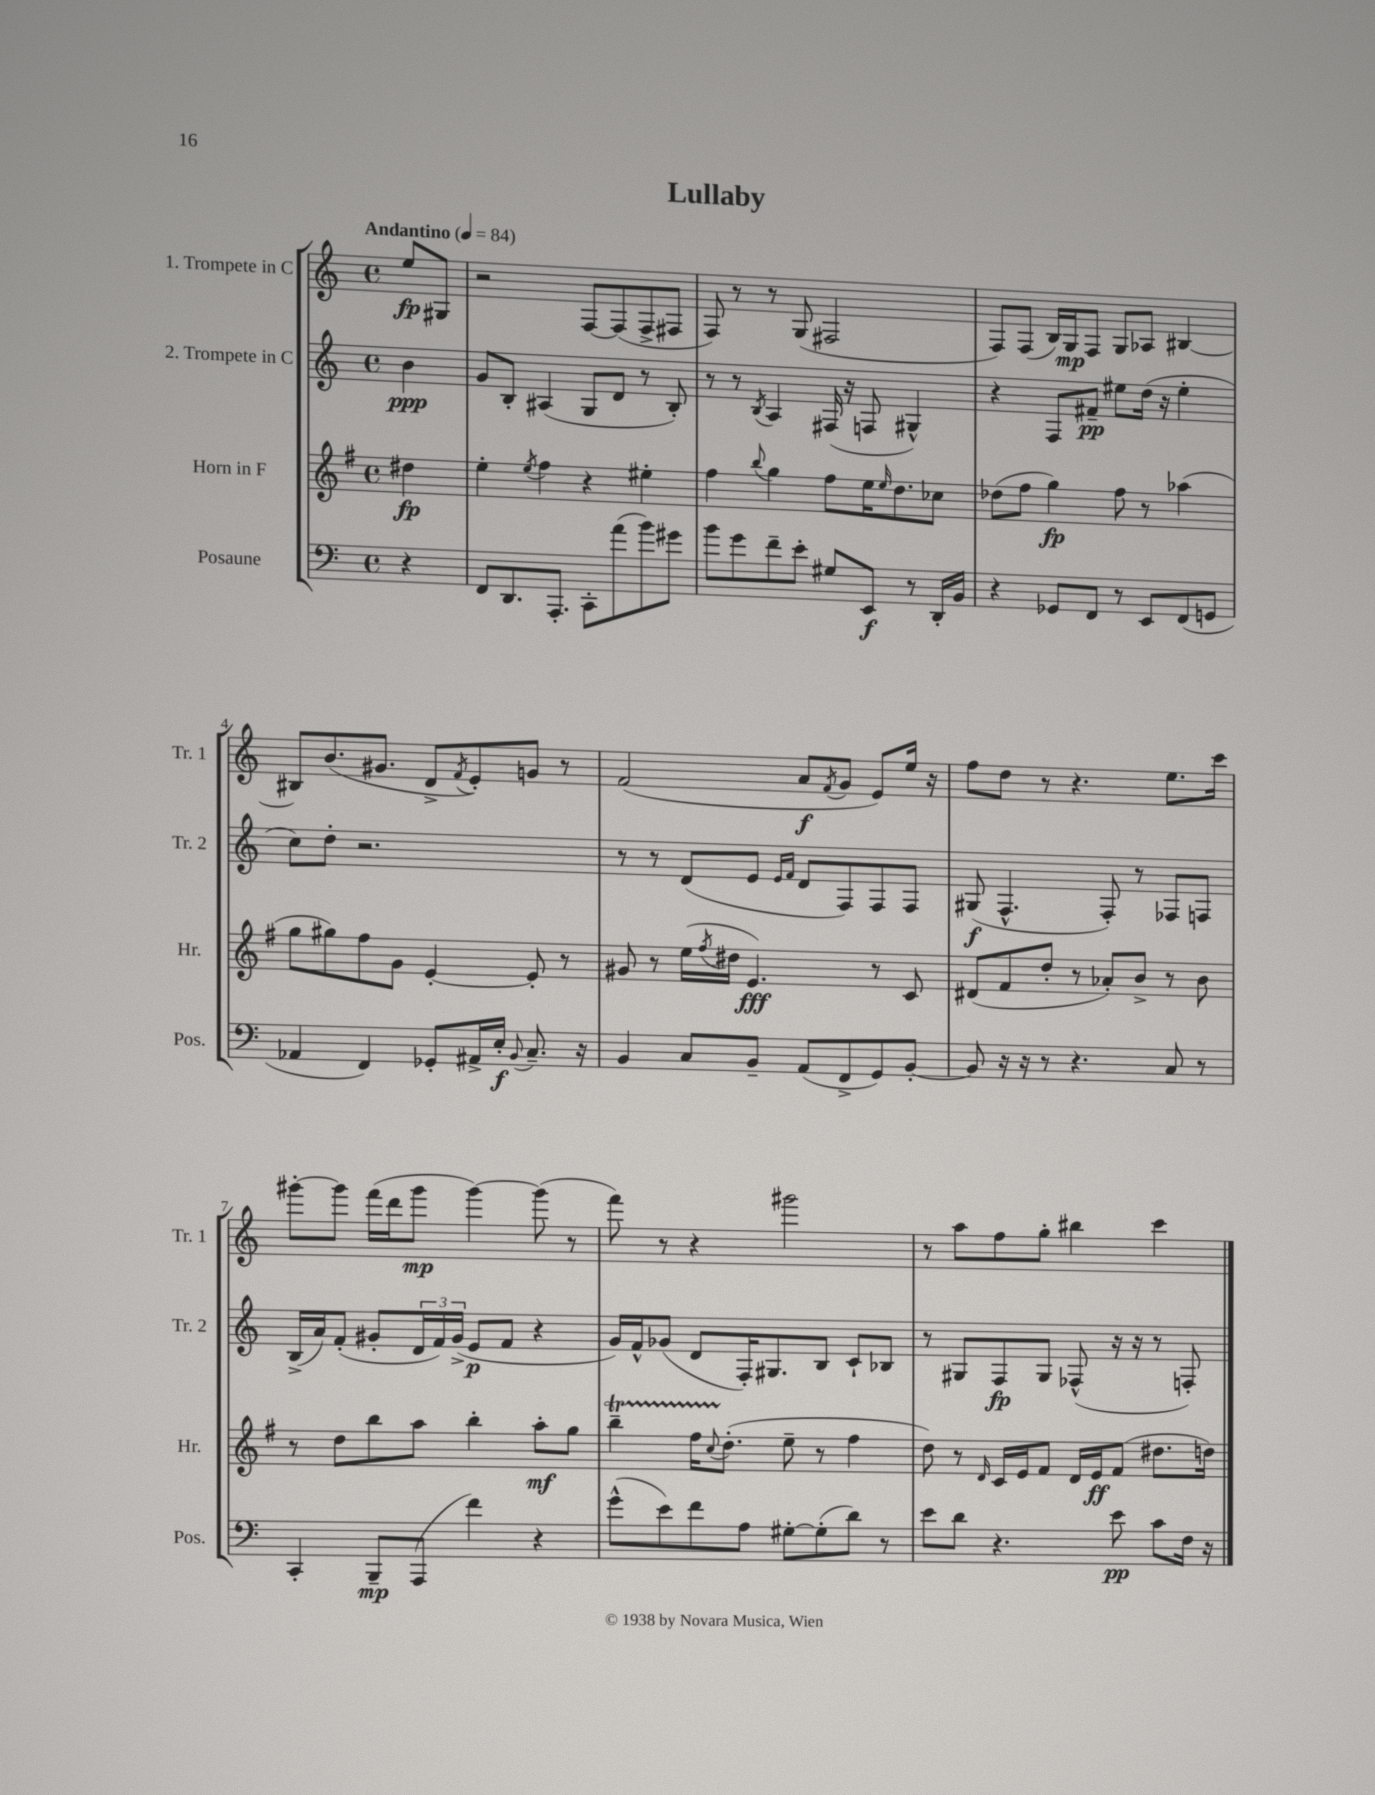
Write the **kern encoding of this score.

**kern	**kern	**kern	**kern
*staff4	*staff3	*staff2	*staff1
*clefF4	*clefG2	*clefG2	*clefG2
*k[]	*k[f#]	*k[]	*k[]
*M4/4	*M4/4	*M4/4	*M4/4
*met(c)	*met(c)	*met(c)	*met(c)
*MM84	*MM84	*MM84	*MM84
4r	4dd#	4b	8ee
.	.	.	8G#
=	=	=	=
8FF	4ee'	8g	2r
8.DD	.	8B'	.
.	8qee	.	.
.	4ff#	(4A#	.
8.AAA'	.	.	.
8CC'	4r	8G	[8F
(8a	.	8d	(8F]
8b)	4ee#'	8r	8F^
8g#	.	8B')	8F#
=	=	=	=
8b	4ff#	8r	8F)
8g	.	8r	8r
.	8qqbb	8qB	.
8f~	4gg	4A	8r
8e'	.	.	(8G
8G#	8ff#	(16F#	2F#
.	.	16r	.
8EE	16ee	8F	.
.	16qqee	.	.
.	8.dd	.	.
8r	.	4G#^^)	.
16DD'	8cc-	.	.
16BB	.	.	.
=	=	=	=
4r	(8dd-	4r	8F)
.	8ff#	.	(8F
8GG-	4gg)	8F	16B)
.	.	.	16G
8FF	.	8f#~	8F
8r	8ff#	8ee#	8G
8EE	8r	(16dd	8A-
.	.	16r	.
(8FF	(4aa-	4ee#'	[4B#
8GG	.	.	.
=	=	=	=
4AA-	8gg	8cc)	8B#]
.	8gg#)	8dd'	(8.b
4FF)	8ff#	2.r	.
.	.	.	8.g#
.	8g	.	.
8GG-'	[4e'	.	8d^
.	.	.	8qf
16AA#^	.	.	8e')
16E'	.	.	.
8qqBB	.	.	.
8.C~	8e']	.	8g
.	8r	.	8r
16r	.	.	.
=	=	=	=
4BB	8g#	8r	(2f
.	8r	8r	.
8C	(16ee	(8d	.
.	8qff#	.	.
.	16dd#	.	.
8BB~	4.e)	8e	.
.	.	16qqe	.
.	.	16qqf	.
(8AA	.	8d	8a
.	.	.	8qf
8FF^	.	8F)	8g
8GG)	8r	8F	8e)
[8BB'	8c	8F	16ee
.	.	.	16r
=	=	=	=
8BB]	(8d#	(8G#	8ff
16r	8f#	4.F^^	8dd
16r	.	.	.
8r	8dd'	.	8r
4.r	8r	.	4.r
.	8a-')	8F')	.
.	8b^	8r	.
8C	8r	8F-	8.ee
8r	8b	8F	.
.	.	.	16ccc
=	=	=	=
4CC'	8r	(16B^	[8ggg#'
.	.	16a)	.
.	8dd	(8f'	8ggg#]
8BBB~	8bb	8g#'	(16fff
.	.	.	16ddd
(8AAA	8aa	24d	8ggg#
.	.	24f)	.
.	.	(24g#^	.
4f)	4bb'	8e	[4ggg#)
.	.	8f	.
4r	8aa'	4r	(8ggg#]
.	8gg	.	8r
=	=	=	=
(8g^^	4bb~	16g)	8fff)
.	.	16f^^	.
8e)	.	(8g-	8r
8f	16ff#	8d	4r
.	8qqcc	.	.
.	(8.dd'	.	.
8A	.	16F')	.
.	.	8.G#	.
[8G#'	8ee~	.	2ggg#
(8G#']	8r	8B	.
8d)	4ff#	8c`	.
8r	.	8B-	.
=	=	=	=
8e	8dd)	8r	8r
8d	8r	8G#	8aa
.	16qqd	.	.
4.r	16c	8F	8ff
.	16e	.	.
.	8f#	8G#	8gg'
.	16d	(8F-^^	4bb#
.	16e	.	.
8e	(8f#	16r	.
.	.	16r	.
8c	8.dd#	8r	4ccc
16F	.	8F')	.
16r	16dd)	.	.
==	==	==	==
*-	*-	*-	*-
